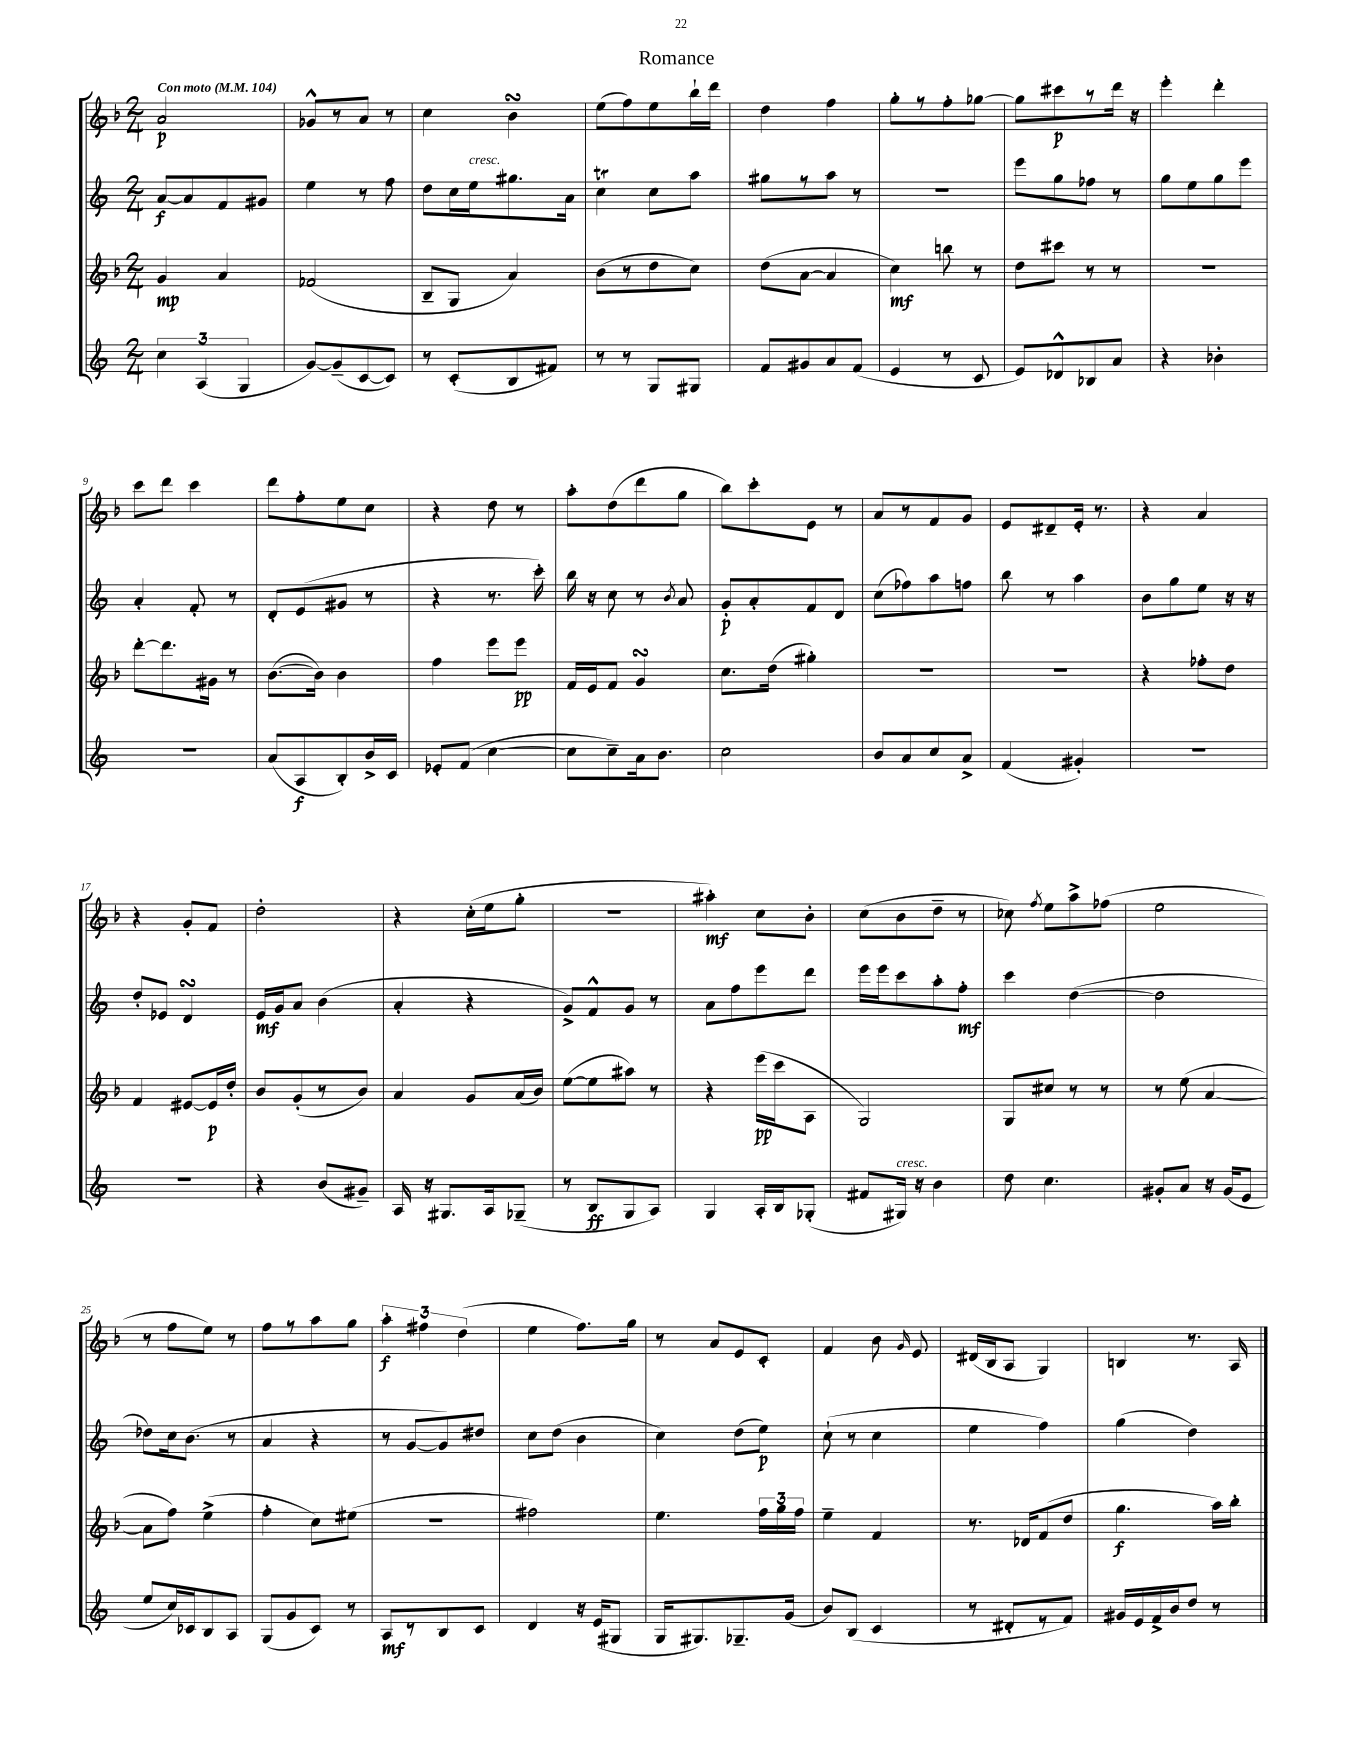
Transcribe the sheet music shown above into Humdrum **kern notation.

**kern	**kern	**kern	**kern
*staff4	*staff3	*staff2	*staff1
*clefG2	*clefG2	*clefG2	*clefG2
*k[]	*k[b-]	*k[]	*k[b-]
*M2/4	*M2/4	*M2/4	*M2/4
*MM104	*MM104	*MM104	*MM104
6cc	4g	[8a	2a
.	.	8a]	.
(6A	.	.	.
.	4a	8f	.
6G	.	.	.
.	.	8g#	.
=	=	=	=
[8g)	(2f-	4ee	8g-^^
(8g~]	.	.	8r
[8c	.	8r	8a
8c])	.	8ff	8r
=	=	=	=
8r	8B-~	8dd	4cc
(8c'	8G	16cc	.
.	.	16ee	.
8B	4a)	8.gg#	4b-
8f#)	.	.	.
.	.	16a	.
=	=	=	=
8r	(8b-	4cc	(8ee
8r	8r	.	8ff)
8G	8dd	8cc	8ee
8G#	8cc)	8aa	16bb-`
.	.	.	16ddd
=	=	=	=
8f	(8dd	8gg#	4dd
8g#	[8a	8r	.
8a	4a]	8aa	4ff
(8f	.	8r	.
=	=	=	=
4e	4cc)	2r	8gg'
.	.	.	8r
8r	8bb	.	8ff'
8c	8r	.	[8gg-
=	=	=	=
8e)	8dd	8eee	8gg-]
8d-^^	8ccc#	8gg	8ccc#
8B-	8r	8ff-	8r
8a	8r	8r	16ddd
.	.	.	16r
=	=	=	=
4r	2r	8gg	4eee'
.	.	8ee	.
4b-'	.	8gg	4ddd'
.	.	8eee	.
=	=	=	=
2r	[8ddd'	4a'	8ccc
.	8.ddd]	.	8ddd
.	.	8f'	4ccc
.	16g#	.	.
.	8r	8r	.
=	=	=	=
(8a	([8.b-	8d'	8ddd
8A	.	(8e	8ff'
.	16b-])	.	.
8B')	4b-	8g#	8ee
16b^	.	8r	8cc
16c	.	.	.
=	=	=	=
8e-'	4ff	4r	4r
(8f	.	.	.
[4cc	8eee	8.r	8dd
.	8eee	.	8r
.	.	16ccc')	.
=	=	=	=
8cc]	16f	16bb	8aa'
.	16e	16r	.
8cc~)	8f	8cc	(8dd
16a	4g	8r	8ddd
8.b	.	.	.
.	.	8qb	.
.	.	8a	8gg
=	=	=	=
2cc	8.cc	8g'	8bb-)
.	.	8a'	8ccc'
.	(16dd	.	.
.	4gg#')	8f	8e
.	.	8d	8r
=	=	=	=
8b	2r	(8cc	8a
8a	.	8ff-)	8r
8cc	.	8aa	8f
8a^	.	8ff	8g
=	=	=	=
(4f	2r	8bb	8e
.	.	8r	8d#~
4g#')	.	4aa	16e'
.	.	.	8.r
=	=	=	=
2r	4r	8b	4r
.	.	8gg	.
.	8ff-'	8ee	4a
.	8dd	16r	.
.	.	16r	.
=	=	=	=
2r	4f	8dd'	4r
.	.	8e-	.
.	[8e#	4d	8g'
.	16e#]	.	8f
.	16dd'	.	.
=	=	=	=
4r	8b-	16e	2dd'
.	.	16g	.
.	(8g'	8a	.
(8b	8r	(4b	.
8g#~)	8b-)	.	.
=	=	=	=
16A	4a	4a'	4r
16r	.	.	.
8.G#	.	.	.
.	8g	4r	(16cc'
16A	.	.	16ee
(8G-~	(16a	.	8gg'
.	16b-)	.	.
=	=	=	=
8r	([8ee	8g^)	2r
8B	8ee]	8f^^	.
8G	8aa#)	8g	.
8A)	8r	8r	.
=	=	=	=
4G	4r	8a	4aa#')
.	.	8ff	.
16A'	(16eee	8eee	8cc
16B	16ccc	.	.
(8G-'	8A	8ddd	8b-'
=	=	=	=
8f#	2G)	16eee	(8cc
.	.	16eee	.
16G#)	.	8ccc	8b-
16r	.	.	.
4b	.	8aa'	8dd~
.	.	8ff'	8r
=	=	=	=
8dd	8G	4ccc	8cc-)
.	.	.	8qff
4.cc	8cc#	.	8ee
.	8r	([4dd	8aa^
.	8r	.	(8ff-
=	=	=	=
8g#'	8r	2dd]	2ee
8a	(8ee	.	.
16r	[4a	.	.
(16g#	.	.	.
8e	.	.	.
=	=	=	=
8ee	8a]	8dd-)	8r
16cc)	8ff)	16cc	8ff
16c-	.	(8.b	.
8B	(4ee^	.	8ee)
8A	.	8r	8r
=	=	=	=
(8G	4ff'	4a	8ff
8g	.	.	8r
8c)	8cc)	4r	8aa
8r	(8ee#	.	8gg
=	=	=	=
8A	2r	8r	6aa'
8r	.	[8g	.
.	.	.	6ff#
8B	.	8g])	.
.	.	.	(6dd
8c	.	8dd#	.
=	=	=	=
4d	2ff#)	8cc	4ee
.	.	(8dd	.
16r	.	4b	8.ff)
(16e	.	.	.
8G#	.	.	.
.	.	.	16gg
=	=	=	=
16G	4.ee	4cc)	8r
8.G#)	.	.	.
.	.	.	8a
8.G-~	.	(8dd	8e
.	24ff	8ee)	8c'
.	24gg	.	.
(16g	.	.	.
.	24ff	.	.
=	=	=	=
8b)	4ee~	(8cc`	4f
(8B	.	8r	.
4c	4f	4cc	8b-
.	.	.	16qqg
.	.	.	8e
=	=	=	=
8r	8.r	4ee	(16d#
.	.	.	16B-
8d#'	.	.	8A
.	16d-	.	.
8r	(8f	4ff)	4G)
8f)	8dd	.	.
=	=	=	=
16g#	4.gg	(4gg	4B
16e	.	.	.
16f^	.	.	.
16b	.	.	.
8dd	.	4dd)	8.r
8r	16aa)	.	.
.	16bb-'	.	16A
==	==	==	==
*-	*-	*-	*-
